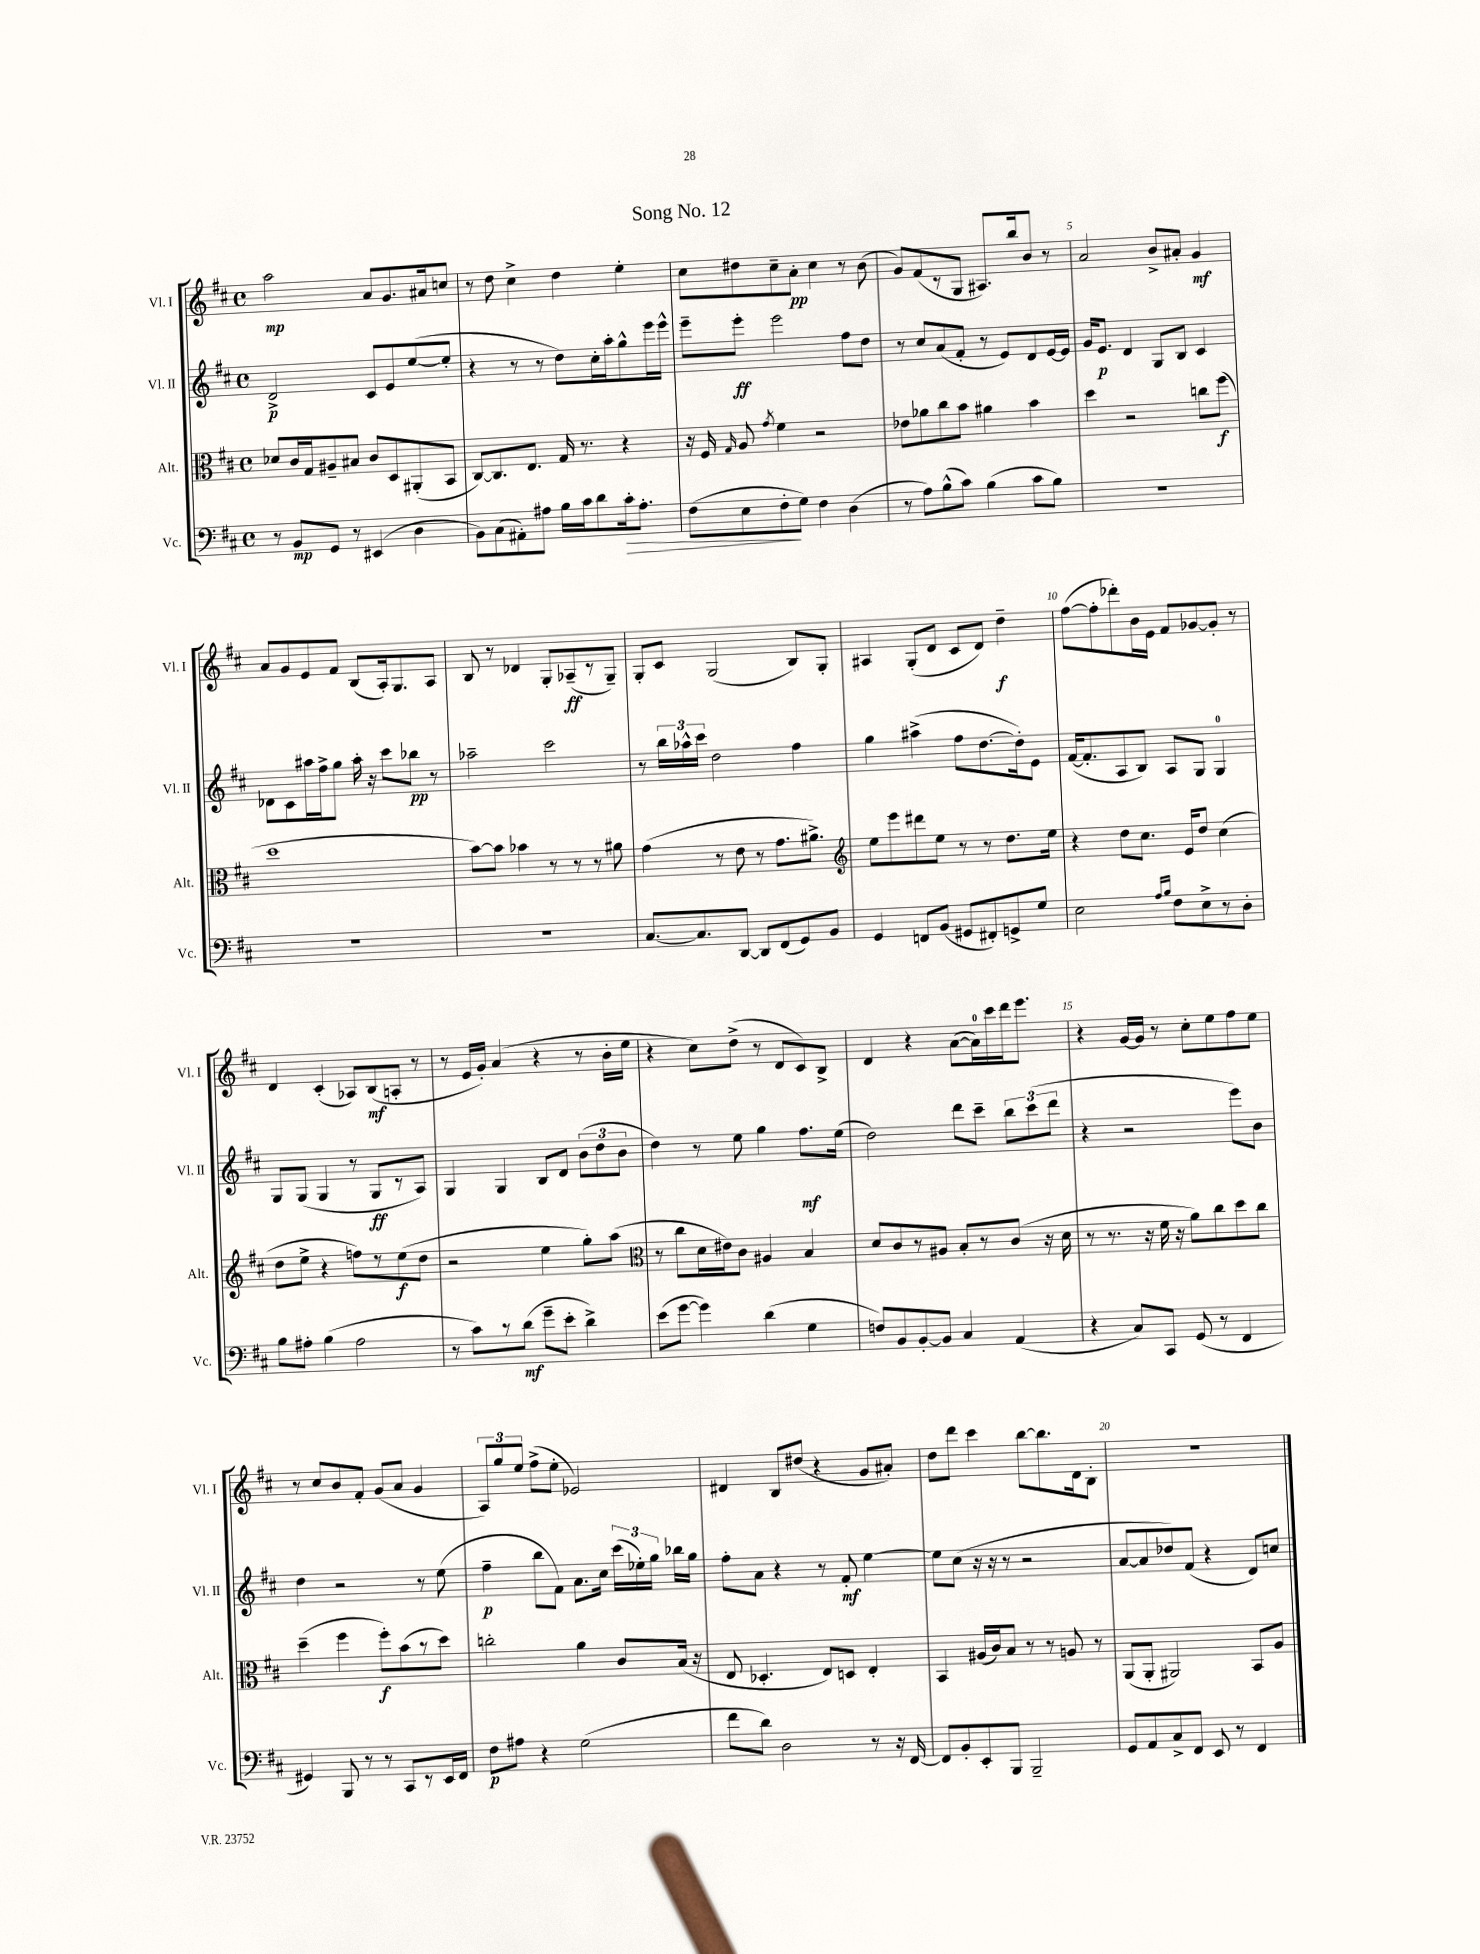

**kern	**kern	**kern	**kern
*staff4	*staff3	*staff2	*staff1
*clefF4	*clefC3	*clefG2	*clefG2
*k[f#c#]	*k[f#c#]	*k[f#c#]	*k[f#c#]
*M4/4	*M4/4	*M4/4	*M4/4
*met(c)	*met(c)	*met(c)	*met(c)
8r	8d-	2d^	2aa
8BB	16c#	.	.
.	16G	.	.
8GG	8A#~	.	.
8r	8B#	.	.
(4EE#	8c#	8c#	8a
.	8D	8e	8.g
4D	(8AA#'	([8ee	.
.	.	.	16a#
.	8BB	8ee']	8cc
=	=	=	=
8BB)	[8C#)	4r	8r
(8C#	8.C#]	.	8dd
8AA#')	.	8r	4cc#^
.	8.E	.	.
8A#	.	8r	.
16B	16G	8dd)	4dd
16c#	8.r	.	.
8d	.	16cc#'	.
.	.	16aa'	.
16c#'	4r	8gg^^	4ee'
8.A#'	.	.	.
.	.	16eee	.
.	.	16eee^^	.
=	=	=	=
(8F#	16r	8eee~	8cc#
.	16F#	.	.
.	16qqG	.	.
8E	8A	8eee'	8dd#
.	8qg	.	.
8F#'	4f#	2eee	8cc#~
8G)	.	.	8a'
4F#	2r	.	4cc#
(4D	.	8ff#	8r
.	.	8dd	(8b
=	=	=	=
8r	8e-	8r	8g)
8A)	8a-	8cc#	(8f#
(8B^^	8cc#	(8a	8r
8c#)	8b	8f#'	8G
(4B	4a#	8r	8.A#)
.	.	8e)	.
.	.	.	16bb
8c#	4b	8d	8b
8B)	.	[16e	8r
.	.	16e]	.
=	=	=	=
1r	4dd	16g	2a
.	.	8.e	.
.	2r	4d	.
.	.	8G	8b^
.	.	8B	8a#'
.	8cc	4c#	4g
.	(8ff#	.	.
=	=	=	=
1r	1dd	8d-	8a
.	.	8c#	8g
.	.	16aa#	8e
.	.	16ff#^	.
.	.	8gg	8f#
.	.	16aa#'	(8B
.	.	16r	.
.	.	8ccc#	16A')
.	.	.	8.G
.	.	8bb-	.
.	.	8r	8A
=	=	=	=
1r	[8b)	2aa-~	8B
.	8b]	.	8r
.	4b-	.	4d-
.	8r	2ccc#	8G'
.	8r	.	(8A-~
.	8r	.	8r
.	8a#	.	8G~)
=	=	=	=
[8.C#	(4g	8r	8G'
.	.	24bb	8c#
.	.	24aa-^^	.
8.C#]	.	.	.
.	.	24ccc#	.
.	8r	2dd	(2G
[8DD	8e	.	.
8DD]	8r	.	.
(8FF#	8.g	.	.
8GG)	.	4ff#	8B)
.	8.a#^)	.	.
8BB	.	.	8G'
=	=	=	=
*	*clefG2	*	*
4GG	8ee	4gg	4A#
.	8eee	.	.
8FF	8ddd#	(4aa#^	(8G'
(8BB	8ee	.	8d
8GG#	8r	8ff#	8c#
8FF#')	8r	[8.dd	8d)
8GG^	8.dd	.	4dd~
.	.	16dd'])	.
8G	.	8e	.
.	16ee	.	.
=	=	=	=
2E	4r	([16f#	([8ff#
.	.	8.f#']	.
.	.	.	8ff#']
.	8dd	8A	8ddd-')
.	8.cc#	8B)	16b
.	.	.	16e
16qqA	.	.	.
16qqB	.	.	.
8F#	.	8A	8f#
.	16e	.	.
8E^	8dd	8G	[8g-
8r	(4cc#	4G	8g-']
8D'	.	.	8r
=	=	=	=
8B	8dd	8G	4d
8A#'	8ee^	(8G	.
(4B	4r	4G	(4c#'
2A#	8ff)	8r	8A-)
.	8r	8G	(8B
.	(8ee	8r	8A'
.	8dd	8A)	8r
=	=	=	=
8r	2r	4G	8r
8c#)	.	.	16e
.	.	.	16g')
8r	.	4G	(4a
(8d	.	.	.
8g~	4ee	8B	4r
8e'	.	8d	.
4d^)	8gg')	(12b	8r
.	.	12dd	.
.	(8aa	.	16b'
.	.	12b	.
.	.	.	16ee
=	=	=	=
*	*clefC3	*	*
(8e	8r	4dd)	4r
[8g	8cc#	.	.
4g])	16d	8r	8cc#)
.	16e#)	.	.
.	8c#	8ee	(8dd^
(4d	4A#	4gg	8r
.	.	.	8d
4G	4B	8.ff#	8c#)
.	.	.	8B^
.	.	(16ee	.
=	=	=	=
8F)	8d	2dd)	4d
8BB	8c#	.	.
[8BB'	8r	.	4r
8BB]	8A#	.	.
4C#	8B'	8ddd	([8a
.	8r	8ccc#~	16a])
.	.	.	16ccc#
(4AA	(8c#	12bb	16ddd
.	.	.	8.eee
.	.	(12ccc#	.
.	16r	.	.
.	.	12ddd	.
.	16d	.	.
=	=	=	=
4r	8r	4r	4r
.	8.r	.	.
8C#)	.	2r	[16g
.	16r	.	16g]
8CC#	16f#	.	8r
.	16r	.	.
(8GG	8a)	.	8cc#'
8r	8cc#	.	8ee
4FF#	8dd	8eee)	8ff#
.	8cc#	8b	8ee
=	=	=	=
4GG#)	(4dd~	4dd	8r
.	.	.	8cc#
8BBB	4ff#	2r	8b
8r	.	.	8f#'
8r	8ff#')	.	(8g
8CC#	(8b	.	8a
8r	8r	8r	4g
16EE	8dd)	(8ee	.
16FF#	.	.	.
=	=	=	=
8F#	2cc'	4ff#~	12A)
.	.	.	12gg
8A#	.	.	.
.	.	.	12ee
4r	.	8bb	(8ff#^
.	.	8f#)	8ee'
(2G	4a	8.a	2e-)
.	.	16cc#	.
.	8c#	(24ccc#	.
.	.	24ee-')	.
.	.	24gg	.
.	(16B	16bb-	.
.	16r	16gg	.
=	=	=	=
8f#	8E	8ff#'	4d#
8d)	4.D-'	8a	.
2D	.	4r	8B
.	.	.	(8dd#
.	8E)	8r	4r
.	8D	8f#'	.
8r	4E'	[4ee	8g
16r	.	.	8a#')
[16FF#	.	.	.
=	=	=	=
8FF#]	4BB	8ee]	8dd
8BB'	.	(8cc#	8ddd
8EE'	(16A#	16r	4ccc#
.	16c#)	16r	.
8BBB	8B	8r	.
2BBB~	8r	2r	[8bb
.	8r	.	8.bb]
.	8A	.	.
.	.	.	16d
.	8r	.	8B'
=	=	=	=
8GG	(8AA	[8a	1r
8AA	8AA'	8a]	.
8C#^	2AA#)	8dd-)	.
8FF#	.	(8f#	.
8EE	.	4r	.
8r	.	.	.
4FF#	8BB	8d)	.
.	8A	8cc	.
==	==	==	==
*-	*-	*-	*-
